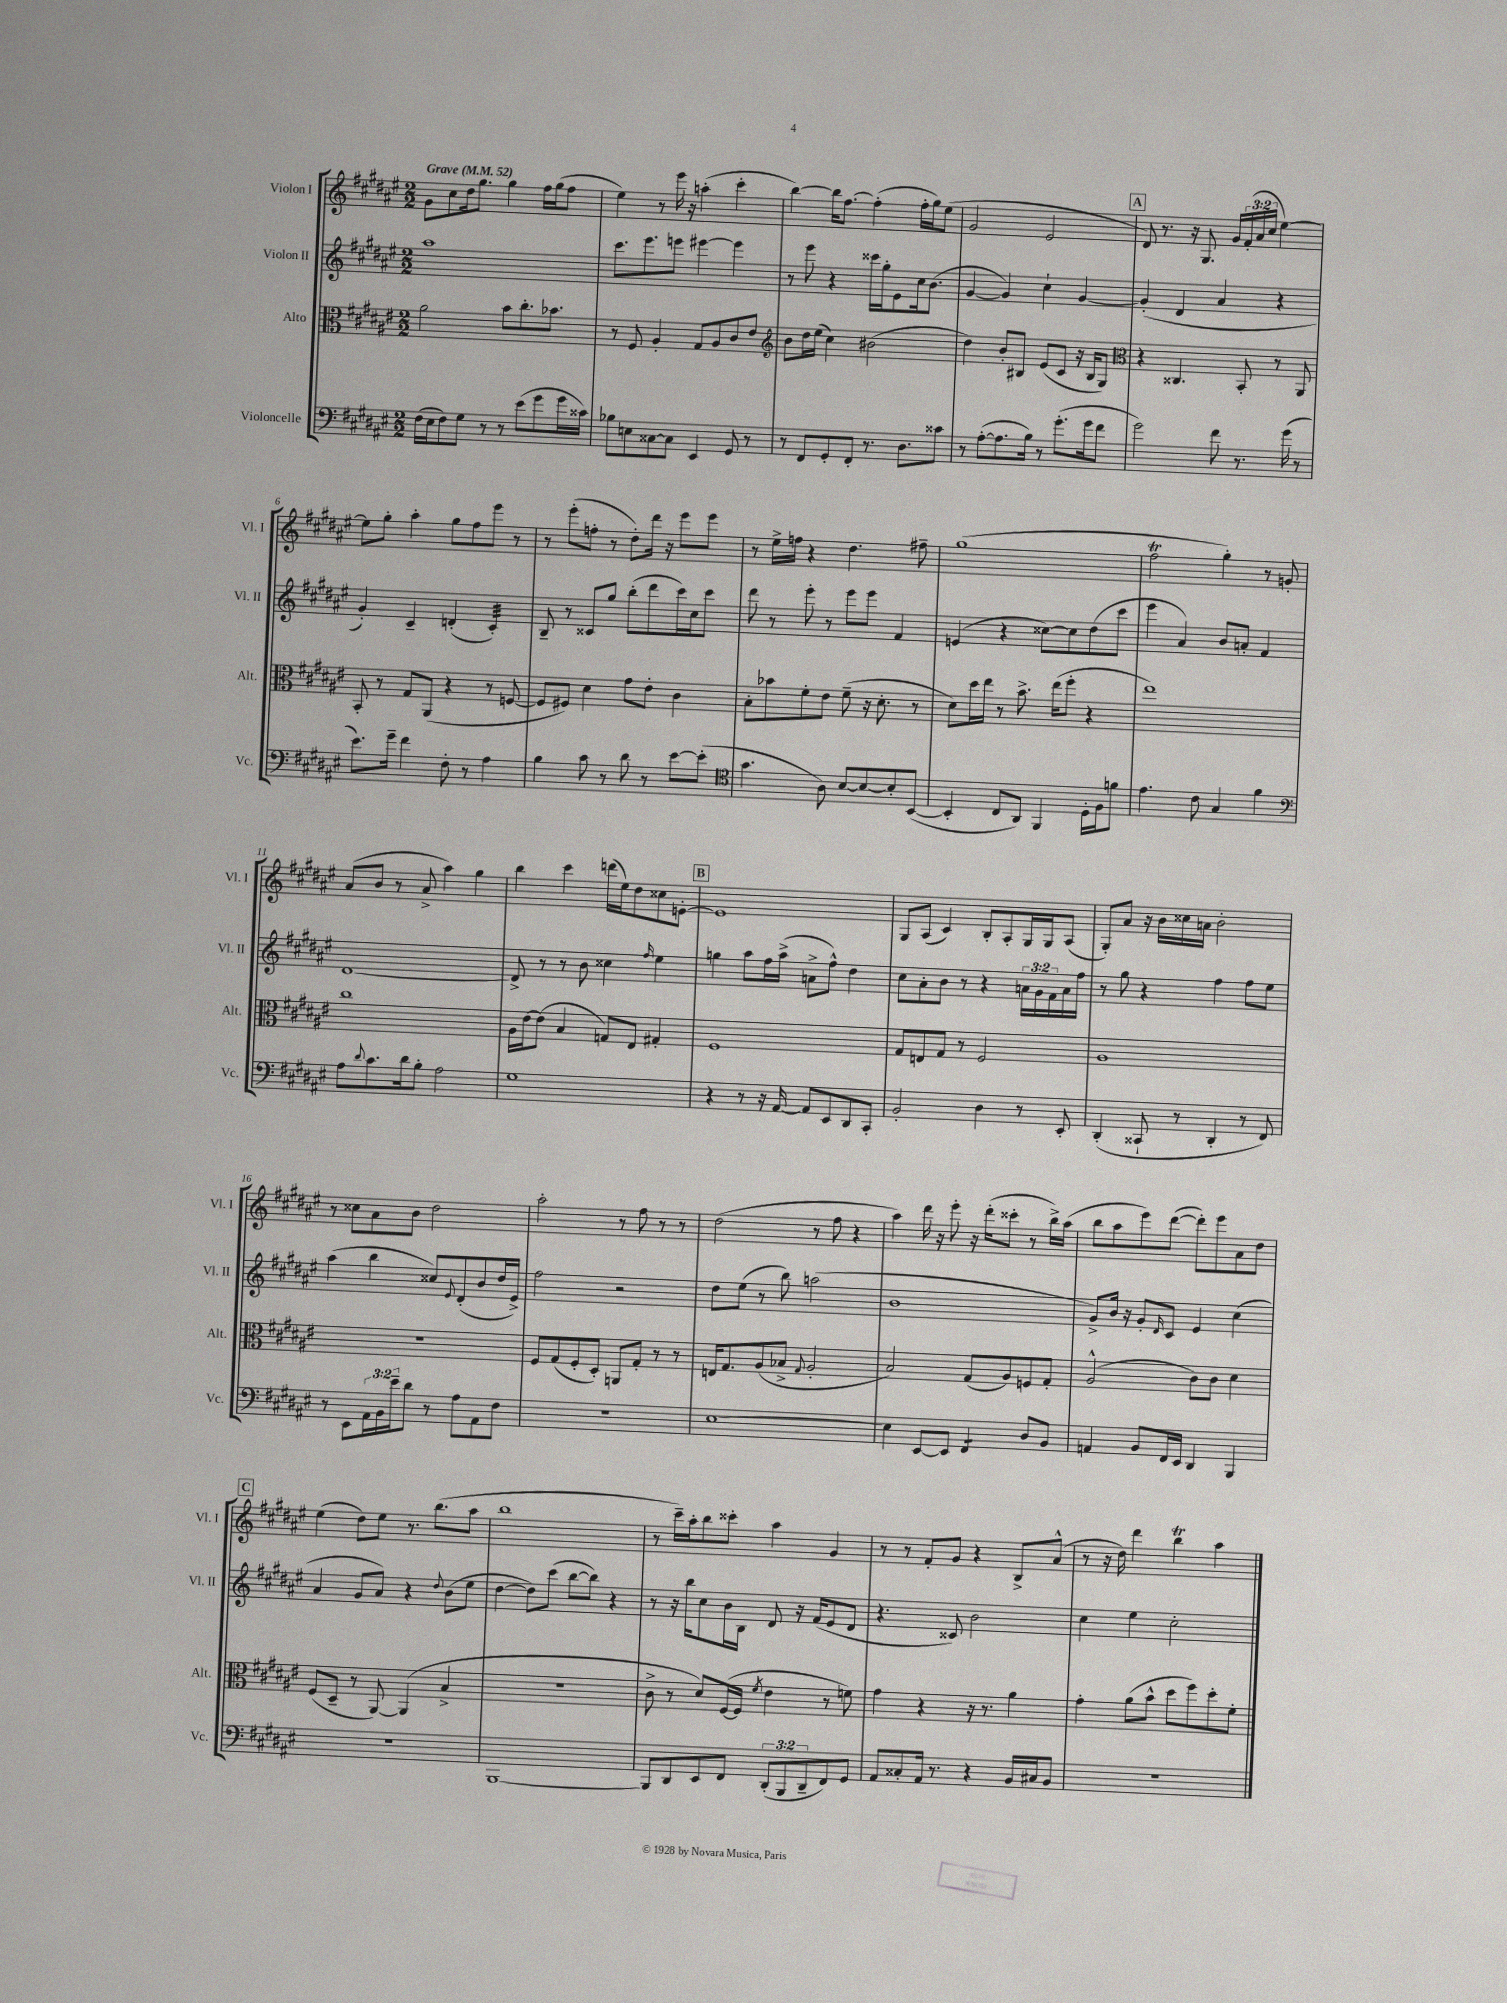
<<
\new StaffGroup <<
\new Staff = "s0" \with { instrumentName = "Violon I" shortInstrumentName = "Vl. I" } {
    \clef treble \key fis \major \numericTimeSignature \time 2/2 \override Staff.TupletNumber.text = #tuplet-number::calc-fraction-text \tempo "Grave" 4 = 52
    gis'8 cis''8 dis''16 gis''8. gis''4 fis''16 gis''16( fis''8 |
    eis''4) r8 eis'''16 r16 a''4-.( cis'''4-. |
    b''4~) b''16 fis''8.~ fis''4-.( fis''16-. gis''16) eis''8( |
    gis'2 eis'2 |
    \mark \markup { \box "A" } dis'8) r8. r16 gis8. gis'16 \tuplet 3/2 { fis'16-.( ais'16 cis''16 } eis''4~) |
    eis''8 gis''8-. ais''4-. gis''8 fis''8 eis'''8 r8 |
    r8 eis'''8-.( f''8-. r8 dis''8-.) dis'''16 r16 eis'''8 eis'''8 |
    r8 eis''16-> f''16 r4 dis''4. fis''8-- |
    gis''1( |
    fis''2\trill gis''4-.) r8 g'8-. |
    ais'8( b'8 r8 ais'8-> ais''4) gis''4 |
    b''4 cis'''4 d'''16( eis''16) dis''8 cisis''8 e'8~-. |
    \mark \markup { \box "B" } e'1 |
    gis8 ais8( cis'4) b8-. ais8-. gis16 gis16 ais8( |
    gis8-.) ais'8 r16 b'16 cisis''16 a'16 b'2-. |
    r8 cisis''8 ais'8 b'8 dis''2 |
    ais''2-. r8 fis''8 r8 r8 |
    dis''2( r8 fis''8 r4 |
    ais''4) dis'''16 r16 eis'''8-. r16 dis'''16-.( cisis'''8-. r8 b''16->) ais''16( |
    b''8 ais''8 eis'''8) dis'''8~( dis'''8-.) eis'''8 ais'8 dis''8 |
    \mark \markup { \box "C" } eis''4( dis''8) eis''8 r8. b''8.( ais''8 |
    b''1 |
    r8 cis'''16--) ais''16-. b''8 cisis'''8-. ais''4 gis'4 |
    r8 r8 fis'8-. gis'8 r4 b8-> ais'8-^( |
    r8 r16 dis''16) dis'''4 b''4\trill ais''4 \bar "|." |
}
\new Staff = "s1" \with { instrumentName = "Violon II" shortInstrumentName = "Vl. II" } {
    \clef treble \key fis \major \numericTimeSignature \time 2/2 \override Staff.TupletNumber.text = #tuplet-number::calc-fraction-text
    ais''1 |
    cis'''8. eis'''8. e'''8 eis'''4~ eis'''4 |
    r8 eis'''8 r4 cisis'''16 gis''16-. eis'8 cis''16 b'8.( |
    gis'4~ gis'4) cis''4-! gis'4~ |
    \mark \markup { \box "A" } gis'4-.( dis'4 ais'4 r4 |
    gis'4-.) cis'4-- d'4-.( cis'4:32-.) |
    b8-- r8 cisis'8 gis''8 b''8-.( dis'''8 cis'''16) cis''16 cis'''8 |
    dis'''8 r8 eis'''8-. r8 eis'''8 eis'''8 fis'4 |
    e'4( r4 cisis''8~) cisis''8 dis''8( cis'''8 |
    eis'''4 ais'4) b'8 a'8-. fis'4 |
    dis'1~ |
    dis'8-> r8 r8 b'8 cisis''4 \grace { fis''16 } eis''4 |
    \mark \markup { \box "B" } g''4 ais''8 fis''16 ais''16->( a'8-> fis''8-^) dis''4 |
    cis''8 ais'8-. b'8 r8 r4 \tuplet 3/2 { a'16 gis'16 fis'16 } a'16 fis''16 |
    r8 gis''8 r4 fis''4 fis''8 eis''8 |
    ais''4( b''4 cisis''8) \appoggiatura { eis'8 } dis'8-.( b'8 dis''16 eis'16->) |
    fis''2 r2 |
    dis''8 eis''8( r8 b''8) a''2( |
    b'1 |
    gis'8->) b'16 r16 gis'8-. \grace { dis'16 } cis'8 eis'4 cis''4( |
    \mark \markup { \box "C" } ais'4 gis'8 ais'8) r4 \appoggiatura { dis''8 } b'8( eis''8 |
    dis''4~ dis''8) cis'''8( b''8~ b''8) r4 |
    r8 r16 b''16 cis''8 b'16 b16 dis'8 r16 fis'16( eis'8 dis'8 |
    r4. cisis'8) b'2 |
    cis''4 eis''4 cis''2-. \bar "|." |
}
\new Staff = "s2" \with { instrumentName = "Alto" shortInstrumentName = "Alt." } {
    \clef alto \key fis \major \numericTimeSignature \time 2/2
    ais'2 b'8 cis''8.-. bes'8. |
    r8 fis8 ais4-. gis8 ais8 cis'8 eis'8 |
    \clef treble b'8 dis''16 eis''16( cis''4) bis'2( |
    dis''4) b'8-. bis8 eis'8( cis'8 r16 bis16 gis8) |
    \mark \markup { \box "A" } \clef alto r4 cisis4. b,8-. r8 ais,8 |
    b,8-. r8 gis8 ais,8( r4 r8 f8~ |
    f8 fis8) dis'4 gis'8 eis'8-. cis'4 |
    b8-. bes'8 fis'8-. eis'8 fis'8--( r16 dis'8.-. r8 |
    dis'8) dis''16 eis''16 r8 b'8.-> eis''16( fis''8-. r4 |
    eis''1) |
    cis''1 |
    ais16 eis'16~ eis'8( b4 g8) eis8 gis4-. |
    \mark \markup { \box "B" } fis1 |
    gis8 e8 gis8 r8 fis2 |
    ais1 |
    R1 |
    fis8 gis8( fis8-. dis8-.) a,8 gis8-. r8 r8 |
    e16 gis8. ais8( bes8-> \appoggiatura { gis8 } ais2-. |
    b2) gis8( ais8) f8 gis8-. |
    ais2-^( cis'8) cis'8 dis'4 |
    \mark \markup { \box "C" } fis8( dis8-- r8 ais,8~) ais,4( b4-> |
    R1 |
    cis'8-> r8 dis'8) fis16~( fis16 \acciaccatura { fis'8 } eis'4 r8 f'8) |
    gis'4 r4 r16 r8. ais'4 |
    gis'4-. ais'8( b'8-^ dis''8 fis''8) dis''8-. fis'8-. \bar "|." |
}
\new Staff = "s3" \with { instrumentName = "Violoncelle" shortInstrumentName = "Vc." } {
    \clef bass \key fis \major \numericTimeSignature \time 2/2 \override Staff.TupletNumber.text = #tuplet-number::calc-fraction-text
    fis16( eis16 fis8) gis8 r8 r8 eis'8( gis'8 gis'16 cisis'16) |
    bes8 e8 cisis8~ cisis8 eis,4 gis,8 r8 |
    r8 fis,8 gis,8-. fis,8-. r8. dis8. cisis'8 |
    r8 ais8~-.( ais8. b16) r8 gis'8.-.( gis'16 fis'8 |
    \mark \markup { \box "A" } gis'2) fis'8 r8. gis'16( r8 |
    eis'8.) gis'16-- fis'4 fis8-. r8 ais4 |
    b4 cis'8 r8 dis'8 r8 eis'8~ eis'8-.( |
    \clef tenor gis'4. ais8) b8~ b8~ b8-. b,8~( |
    b,4-. cis8 ais,8) fis,4 dis16-. fis16 f'8 |
    eis'4. cis'8 gis4 fis'4 |
    \clef bass ais8 \appoggiatura { dis'8 } cis'8. dis'16 b8-. ais2 |
    gis1 |
    \mark \markup { \box "B" } r4 r8 r16 ais,16~ ais,8 eis,8 dis,8 cis,8-. |
    b,2-. dis4 r8 eis,8-. |
    dis,4-.( cisis,8-! r8 dis,4-. r8 fis,8) |
    r8 eis,8 \tuplet 3/2 { ais,16 b,16 eis'16-- } dis'8 r8 ais8 ais,8 fis8 |
    R1 |
    eis1~ |
    eis4 eis,8~ eis,8 fis,4:8 dis8 b,8 |
    a,4 b,8 fis,16 eis,16 dis,4 b,,4 |
    \mark \markup { \box "C" } R1 |
    b,,1~ |
    b,,8 dis,8 eis,8 fis,8 \tuplet 3/2 { dis,8-.( b,,8 dis,8-- } fis,8) gis,8 |
    ais,8 cisis8-. ais,16 r8. r4 b,16 cis16 b,8 |
    R1 \bar "|." |
}
>>
>>
